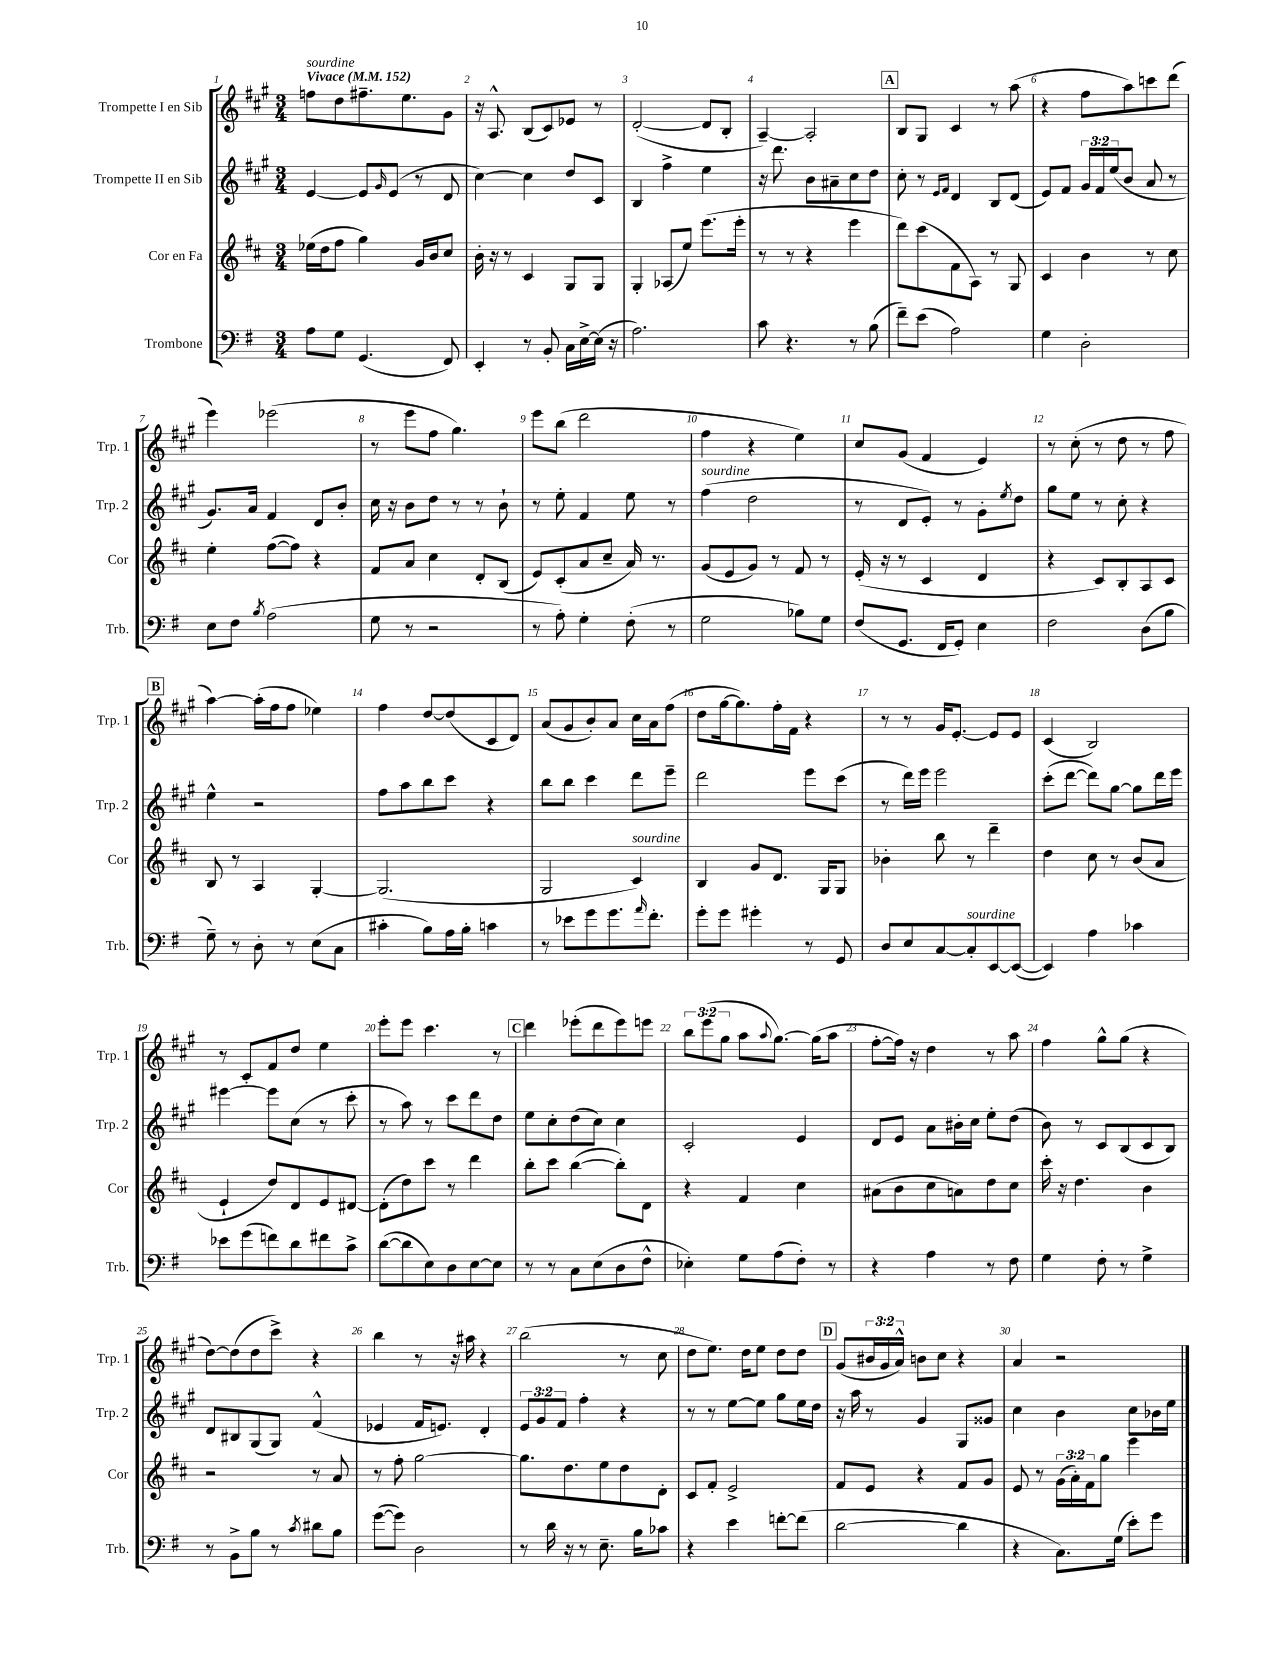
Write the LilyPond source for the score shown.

<<
\new StaffGroup <<
\new Staff = "s0" \with { instrumentName = "Trompette I en Sib" shortInstrumentName = "Trp. 1" } {
    \clef treble \key a \major \numericTimeSignature \time 3/4 \override Staff.TupletNumber.text = #tuplet-number::calc-fraction-text \tempo "Vivace" 4 = 152
    f''8^\markup { \italic "sourdine" } d''8 fis''8.-- e''8. gis'8 |
    r16 a8.-^ b8( cis'8) ees'8 r8 |
    d'2~-.( d'8 b8-. |
    a4~--) a2-. |
    \mark \markup { \box "A" } b8 gis8 cis'4 r8 a''8( |
    r4 fis''8 a''8) c'''8 d'''8( |
    e'''4) ees'''2( |
    r8 e'''8 fis''8 gis''4.) |
    e'''8 b''8( d'''2 |
    fis''4 r4 e''4) |
    cis''8 gis'8( fis'4 e'4) |
    r8 cis''8-.( r8 d''8 r8 fis''8 |
    \mark \markup { \box "B" } a''4~) a''16-.( fis''16 fis''8 ees''4) |
    fis''4 d''8~ d''8( cis'8 d'8) |
    a'8( gis'8 b'8-.) a'8 cis''16 a'16 fis''8( |
    d''8 gis''16~ gis''8.) fis''16-. fis'16 r4 |
    r8 r8 gis'16 e'8.~-. e'8 e'8 |
    cis'4( b2) |
    r8 cis'8-. fis'8 d''8 e''4 |
    e'''8-. e'''8 cis'''4. r8 |
    \mark \markup { \box "C" } d'''4 ees'''8-.( d'''8 ees'''8) e'''8 |
    \tuplet 3/2 { b''8 e'''8( gis''8 } a''8 \appoggiatura { a''8 } gis''8.~) gis''16( a''8 |
    fis''8~-. fis''16) r16 d''4 r8 a''8 |
    fis''4 gis''8-^ gis''8( r4 |
    d''8~) d''8( d''8 cis'''8->) r4 |
    b''4 r8 r16 ais''16 r4 |
    b''2( r8 cis''8 |
    d''8 e''8.) d''16 e''8 d''8 d''8 |
    \mark \markup { \box "D" } gis'8( \tuplet 3/2 { bis'16 gis'16 a'16-^) } b'8 cis''8 r4 |
    a'4 r2 \bar "|." |
}
\new Staff = "s1" \with { instrumentName = "Trompette II en Sib" shortInstrumentName = "Trp. 2" } {
    \clef treble \key a \major \numericTimeSignature \time 3/4 \override Staff.TupletNumber.text = #tuplet-number::calc-fraction-text
    e'4~ e'8 \grace { gis'16 } e'8( r8 d'8 |
    cis''4~) cis''4 d''8 cis'8 |
    b4 fis''4-> e''4 |
    r16 d'''8. b'8 ais'8-- cis''8 d''8 |
    \mark \markup { \box "A" } cis''8-. r8 \grace { e'16 fis'16 } d'4 b8 d'8( |
    e'8) fis'8 \tuplet 3/2 { gis'16 fis'16 e''16( } b'8 a'8 r8 |
    gis'8.) a'16 fis'4 d'8 b'8-. |
    cis''16 r16 b'8 d''8 r8 r8 b'8-! |
    r8 e''8-. fis'4 e''8 r8 |
    fis''4^\markup { \italic "sourdine" }( d''2 |
    r8 d'8 e'8-.) r8 gis'8-. \acciaccatura { e''8 } d''8 |
    gis''8 e''8 r8 cis''8-. r4 |
    \mark \markup { \box "B" } e''4-^ r2 |
    fis''8 a''8 b''8 cis'''8 r4 |
    b''8 b''8 cis'''4 d'''8 e'''8-- |
    d'''2 e'''8 cis'''8( |
    r8 d'''16) e'''16 e'''2 |
    cis'''8-.( d'''8~ d'''8) gis''8~ gis''8 d'''16 e'''16 |
    eis'''4~ eis'''8 cis''8( r8 cis'''8-. |
    r8 a''8) r8 cis'''8 d'''8 d''8 |
    \mark \markup { \box "C" } e''8 cis''8-. d''8( cis''8) cis''4 |
    cis'2-. e'4 |
    d'8 e'8 a'8 bis'16-. cis''16 e''8-. d''8( |
    b'8) r8 cis'8 b8( cis'8 b8) |
    d'8 bis8 gis8( gis8) fis'4-^( |
    ees'4 fis'16 e'8.) d'4-. |
    \tuplet 3/2 { e'8 gis'8 fis'8 } fis''4-. r4 |
    r8 r8 e''8~ e''8 gis''8 e''16 d''16 |
    \mark \markup { \box "D" } r16 a''16 r8 gis'4 gis8 gisis'8 |
    cis''4 b'4 cis''8 bes'16 e''16 \bar "|." |
}
\new Staff = "s2" \with { instrumentName = "Cor en Fa" shortInstrumentName = "Cor" } {
    \clef treble \key d \major \numericTimeSignature \time 3/4 \override Staff.TupletNumber.text = #tuplet-number::calc-fraction-text
    ees''16( d''16 fis''8 g''4) g'16 b'16 cis''8 |
    b'16-. r16 r8 cis'4 g8 g8 |
    g4-. aes8( e''8) e'''8.( e'''16-. |
    r8 r8 r4 e'''4 |
    \mark \markup { \box "A" } d'''8) cis'''8( fis'8 a8) r8 g8 |
    cis'4 b'4 r8 cis''8 |
    e''4-. fis''8~( fis''8) r4 |
    fis'8 a'8 cis''4 d'8-. b8( |
    e'8) cis'8-.( a'8 cis''8-- a'16) r8. |
    g'8( e'8 g'8) r8 fis'8 r8 |
    e'16-.( r16 r8 cis'4 d'4 |
    r4 cis'8) b8-. a8 cis'8 |
    \mark \markup { \box "B" } b8 r8 a4 g4~-. |
    g2.( |
    g2 cis'4^\markup { \italic "sourdine" }) |
    b4 g'8 d'8. g16 g8 |
    bes'4-. b''8 r8 d'''4-- |
    d''4 cis''8 r8 b'8( a'8 |
    e'4-! d''8) d'8 e'8 dis'8~ |
    dis'8-.( d''8) cis'''8 r8 d'''4 |
    \mark \markup { \box "C" } b''8-. cis'''8 b''4~( b''8-.) d'8 |
    r4 fis'4 cis''4 |
    ais'8( b'8 cis''8 a'8) d''8 cis''8 |
    cis'''16-. r16 d''4. b'4 |
    r2 r8 a'8 |
    r8 fis''8-. g''2~ |
    g''8. d''8. e''8 d''8 d'8-. |
    cis'8 fis'8-. e'2-> |
    \mark \markup { \box "D" } fis'8 e'8 r4 fis'8 g'8 |
    e'8 r8 \tuplet 3/2 { g'16( a'16-.) fis'16 } g''8 e'''4 \bar "|." |
}
\new Staff = "s3" \with { instrumentName = "Trombone" shortInstrumentName = "Trb." } {
    \clef bass \key g \major \numericTimeSignature \time 3/4
    a8 g8 g,4.( fis,8) |
    e,4-. r8 b,8-. c16 e16~-> e16( r16 |
    a2.) |
    c'8 r4. r8 b8( |
    \mark \markup { \box "A" } fis'8--) e'8( a2) |
    g4 d2-. |
    e8 fis8 \acciaccatura { b8 } a2( |
    g8 r8 r2 |
    r8 a8-.) g4-. fis8-.( r8 |
    g2 bes8) g8 |
    fis8( g,8. fis,16 g,8-.) e4 |
    fis2 d8( b8 |
    \mark \markup { \box "B" } g8--) r8 d8-. r8 e8( c8 |
    cis'4-. b8) a16 b16-. c'4 |
    r8 ees'8 g'8 g'8. \grace { a'16 } fis'8.-. |
    g'8-. g'8 gis'4-. r8 g,8 |
    d8 e8 c8~ c8-.^\markup { \italic "sourdine" } e,8~ e,8~( |
    e,4) a4 ces'4 |
    ees'8 g'8( f'8) d'8 fis'8 c'8-> |
    d'8~( d'8 e8) d8 e8~ e8 |
    \mark \markup { \box "C" } r8 r8 c8 e8( d8 fis8-^ |
    ees4-.) g8 a8( fis8-.) r8 |
    r4 a4 r8 fis8 |
    g4 fis8-. r8 g4-> |
    r8 b,8-> b8 r8 \acciaccatura { c'8 } dis'8 b8 |
    g'8~( g'8) d2 |
    r8 d'16 r16 r8 e8.-- b16 ces'8 |
    r4 e'4 f'8~-. f'8( |
    \mark \markup { \box "D" } d'2~ d'4 |
    r4 c8.) g16( e'8-.) g'8 \bar "|." |
}
>>
>>
\layout { \context { \Score \override BarNumber.break-visibility = ##(#f #t #t) barNumberVisibility = #all-bar-numbers-visible } }
